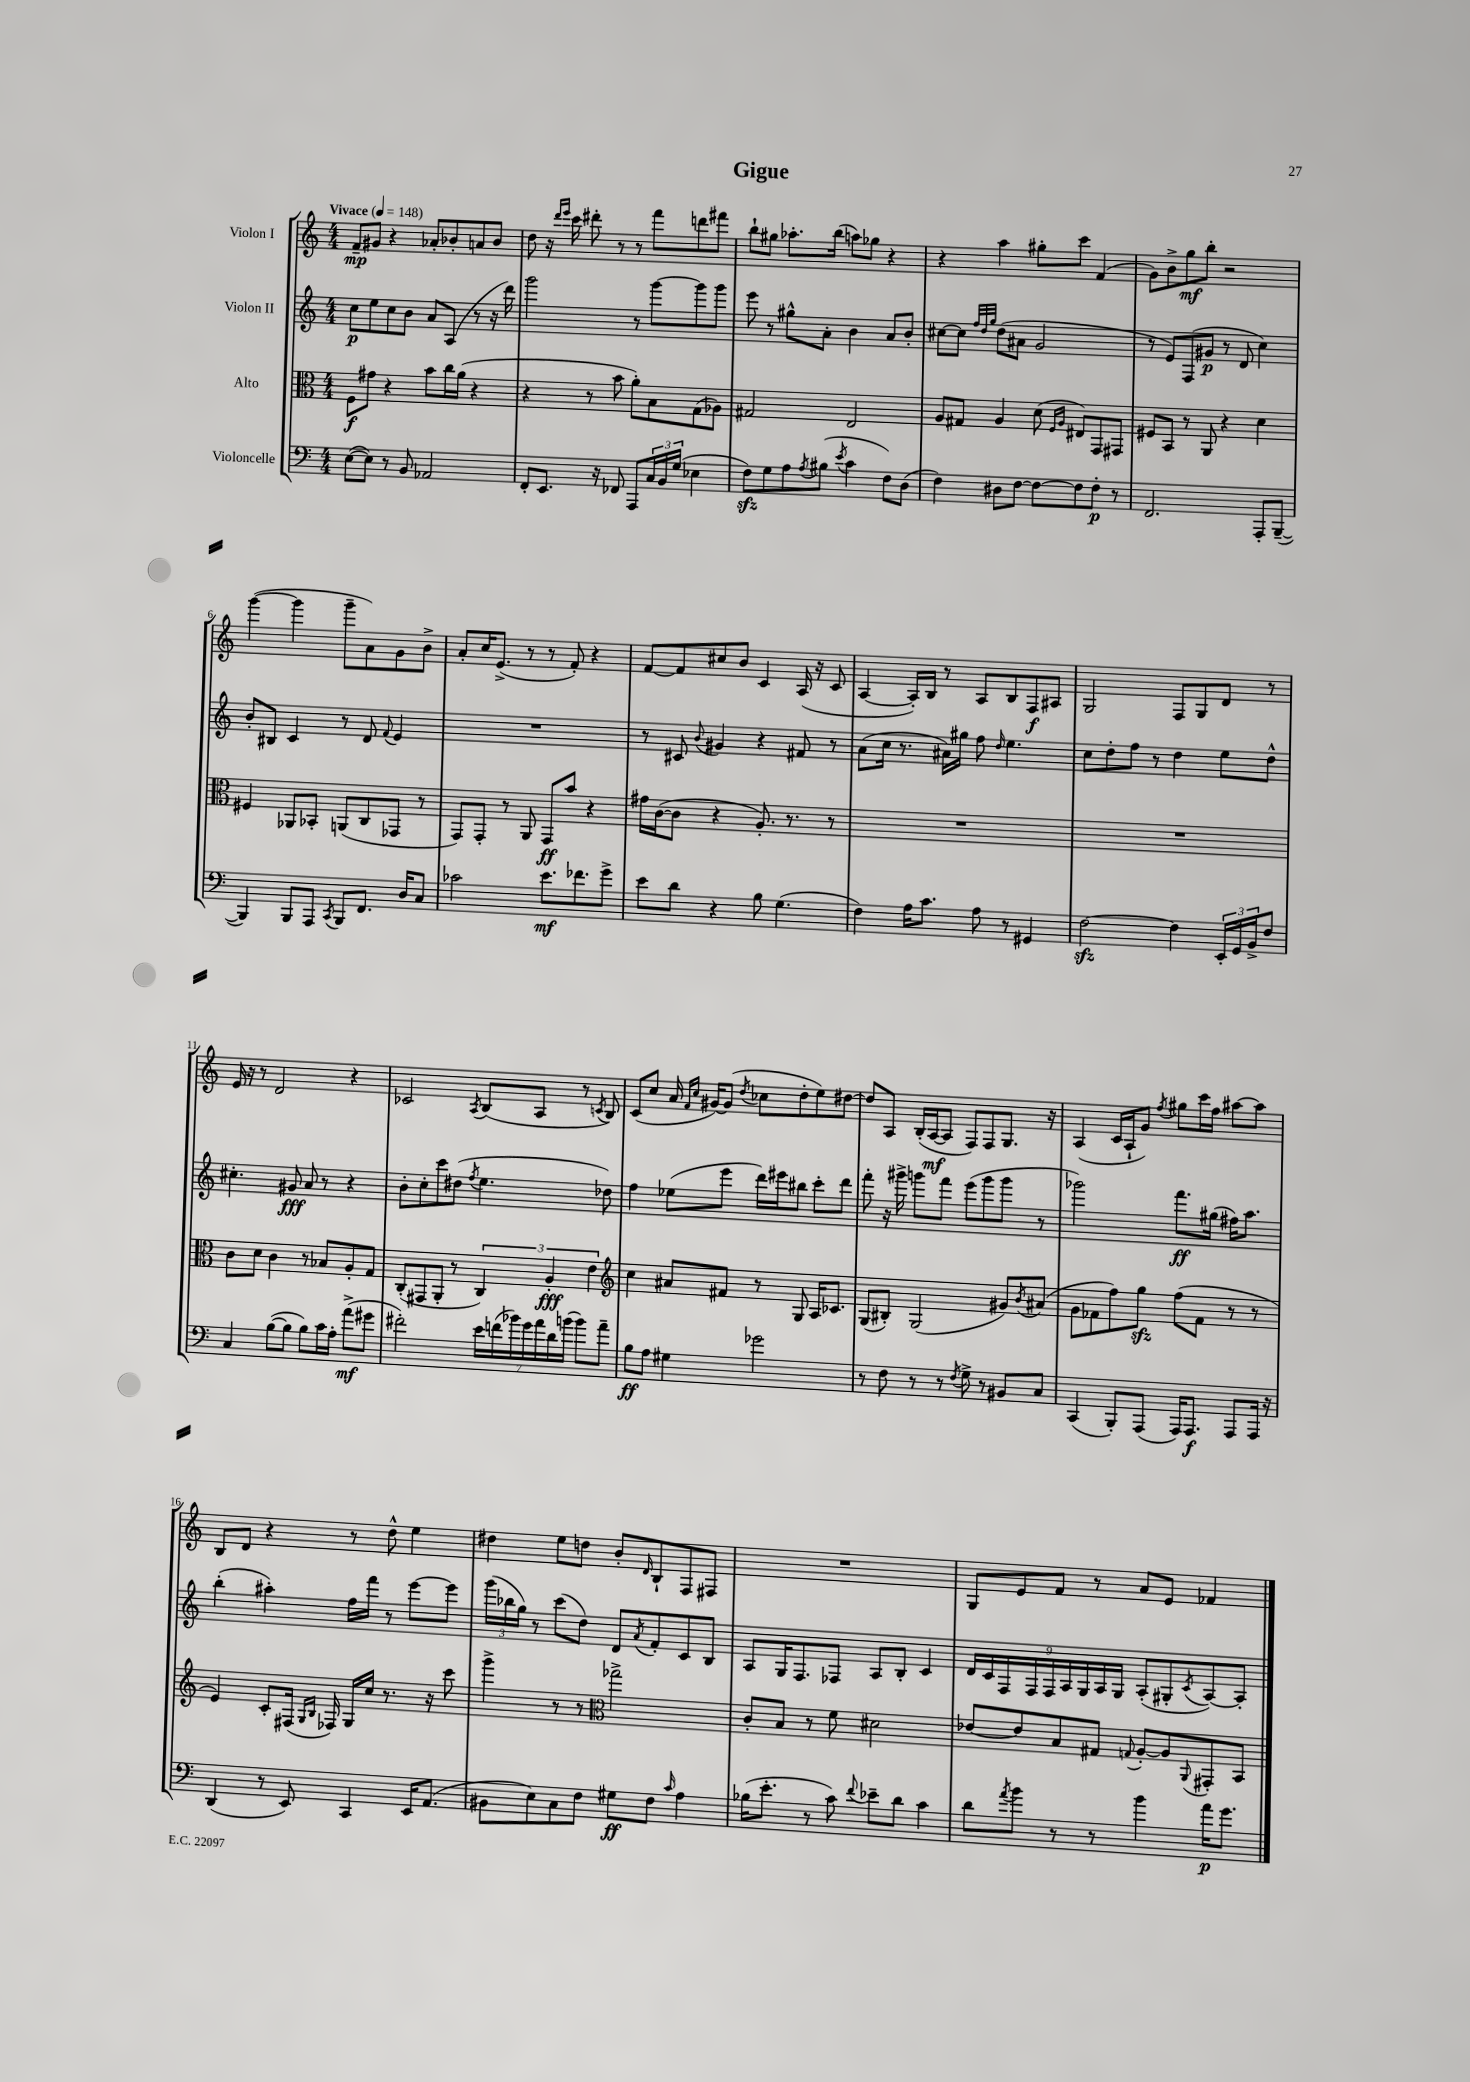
\header { title = "Gigue" }
<<
\new StaffGroup <<
\new Staff = "s0" \with { instrumentName = "Violon I" } {
    \clef treble \key c \major \numericTimeSignature \time 4/4 \tempo "Vivace" 4 = 148
    f'8--\mp gis'8 r4 aes'8-. bes'8-. a'8 bes'8 |
    d''8 r16 \grace { d'''16 e'''16 } c'''16 dis'''8-. r8 r8 f'''8 d'''8 fis'''8 |
    b''8-! gis''8 aes''8.-. b''16( a''8) ges''8 r4 |
    r4 a''4 gis''8-. c'''8 f'4( |
    g'8) b'8-> g''8\mf b''8-. r2 |
    g'''4~( g'''4 g'''8-- a'8) g'8 b'8-> |
    a'8-. c''16 e'8.->( r8 r8 f'8-.) r4 |
    f'8~ f'8 cis''8 b'8 c'4 a16( r16 c'8 |
    a4~ a16-.) b16 r8 a8 b8 f8\f ais8 |
    g2 f8 g8 d'8 r8 |
    e'16 r16 r8 d'2 r4 |
    ces'2 \acciaccatura { a8 } b8( a8 r8 \acciaccatura { c'8 } b8) |
    c'8( c''8 a'16 \grace { f'16 c''16 } gis'16~) gis'8( \acciaccatura { d''8 } ces''8 d''8-. e''8) dis''8~ |
    dis''8 a8 b16-.( a16~\mf a8 f8) f8 g8. r16 |
    a4( c'16 a16-! g'8) \acciaccatura { f''8 } gis''8 c'''16 f''16 ais''8~ ais''8 |
    b8 d'8 r4 r8 d''8-^ e''4 |
    dis''4 e''8 d''8 b'8-. \grace { d'16 } b8-! f8 fis8 |
    R1 |
    g8 e'8 f'8 r8 a'8 e'8 fes'4 \bar "|." |
}
\new Staff = "s1" \with { instrumentName = "Violon II" } {
    \clef treble \key c \major \numericTimeSignature \time 4/4
    c''8\p e''8 c''8 b'8 a'8 a8( r8 r16 d'''16) |
    g'''2 r8 g'''8~ g'''8 g'''8 |
    e'''8 r8 gis''8-^ a'8-. b'4 a'8 b'8-. |
    cis''8~ cis''8 \grace { f''32 d''32 g''32 } d''8( ais'8 g'2 |
    r8 e'8) f8( gis'8\p r8 d'8 c''4) |
    b'8-. bis8 c'4 r8 d'8 \appoggiatura { f'8 } e'4 |
    R1 |
    r8 cis'8 \appoggiatura { b'8 } gis'4 r4 fis'8 r8 |
    a'8( c''16 r8. ais'16) gis''16 f''8 \grace { d''16 } e''4. |
    c''8 d''8-. f''8 r8 d''4 e''8 d''8-^ |
    cis''4.-. gis'8\fff a'8 r8 r4 |
    b'8-. c''8-. c'''8 dis''8( \acciaccatura { f''8 } e''4. des''8) |
    f''4 ees''8( e'''8 d'''16) eis'''16 bis''8 c'''8-. d'''8 |
    f'''8-. r16 gis'''16-> g'''8 f'''8 e'''8( g'''8 g'''8 r8 |
    ges'''2) f'''8.\ff gis''16( fis''16) a''8. |
    b''4-.( ais''4-.) f''16 f'''16 r8 e'''8~ e'''8 |
    \tuplet 3/2 { g'''16( bes''16 g''16) } r8 c'''8( d''8) d'8 \acciaccatura { a'8 } f'8-. c'8 b8 |
    a8 g16 f8. fes8 a8 b8-. c'4 |
    \tuplet 9/8 { d'16 c'16 f16 f16 f16 a16 g16 a16 g16 } a8-.( gis8-. \acciaccatura { c'8 } a8~) a8-. \bar "|." |
}
\new Staff = "s2" \with { instrumentName = "Alto" } {
    \clef alto \key c \major \numericTimeSignature \time 4/4
    f8\f gis'8 r4 b'8 c''16 a'16( r4 |
    r4 r8 b'8 a'8-.) b8 g8( aes8) |
    gis2 e2 |
    a8 gis8 a4 d'8( \grace { f16 a16 } eis8) g,8 gis,8 |
    fis8 b,8 r8 a,8 r4 d'4 |
    fis4 aes,8 bes,8-. a,8( c8 ges,8 r8 |
    g,8) g,8-. r8 a,8 g,8\ff b'8 r4 |
    gis'16 c'16~( c'8 r4 a8.-.) r8. r8 |
    R1 |
    R1 |
    c'8 d'8 c'4 r8 bes8 a8-. g8 |
    c8-.( gis,8 a,8-. r8 \tuplet 3/2 { c4) a4-.\fff e'4 } |
    \clef treble c''4 ais'8 fis'8 r8 g8 a16 ces'8. |
    g8( bis8-.) g2( gis'8) \acciaccatura { b'8 } ais'8( |
    g'8 fes'8 f''8) g''8\sfz f''8( fes'8 r8 r8 |
    e'4) c'8-. fis16( \grace { g16 b16 } fes16) g16 c''16 r8. r16 c'''8 |
    g'''4-> r8 r8 \clef alto ges''2-> |
    c'8-. b8 r8 f'8 dis'2 |
    ees'8~ ees'8 b8 gis8 \appoggiatura { g8 } a8~-. a8 \appoggiatura { a,8 } gis,8-. b,8 \bar "|." |
}
\new Staff = "s3" \with { instrumentName = "Violoncelle" } {
    \clef bass \key c \major \numericTimeSignature \time 4/4
    e8~( e8) r8 b,8 aes,2 |
    f,8-. e,8. r16 fes,8 a,,8 \tuplet 3/2 { c16 b,16 g16( } ees4 |
    f8\sfz) g8 a8 \acciaccatura { a8 } bis8( \acciaccatura { e'8 } c'4 f8) d8( |
    f4) dis8 f8~ f8~ f8 f8-.\p r8 |
    f,2. a,,8-. b,,8~--( |
    b,,4) b,,8 a,,8 \acciaccatura { c,8 } b,,8 f,8. d16 c8 |
    ces'2 e'8.\mf fes'8. g'8-> |
    e'8 d'8 r4 b8 g4.( |
    f4) a16 c'8. a8 r8 gis,4 |
    f2~\sfz f4 \tuplet 3/2 { e,16-. g,16 b,16-> } f8 |
    c4 b8~( b8 b8) c'16 a16-. a'8->\mf( gis'8 |
    fis'2-.) \tuplet 7/4 { e'16 f'16( bes'16) g'16 a'16 d'16 b'16( } b'8) a'8-- |
    b8\ff a8 gis4 ges'2 |
    r8 f8 r8 r8 \acciaccatura { f8 } g8-> r8 bis,8 c8 |
    c,4( b,,8-.) a,,8( a,,16) a,,8.\f a,,8 a,,16 r16 |
    d,4( r8 e,8) c,4 e,16 a,8.( |
    bis,8 e8) c8 f8 gis8\ff f8 \grace { c'16 } a4 |
    bes16( e'8.-. r8 c'8) \appoggiatura { f'8 } ees'8-- d'8 c'4 |
    d'8 \acciaccatura { a'8 } b'8 r8 r8 b'4 a'16\p g'8. \bar "|." |
}
>>
>>
